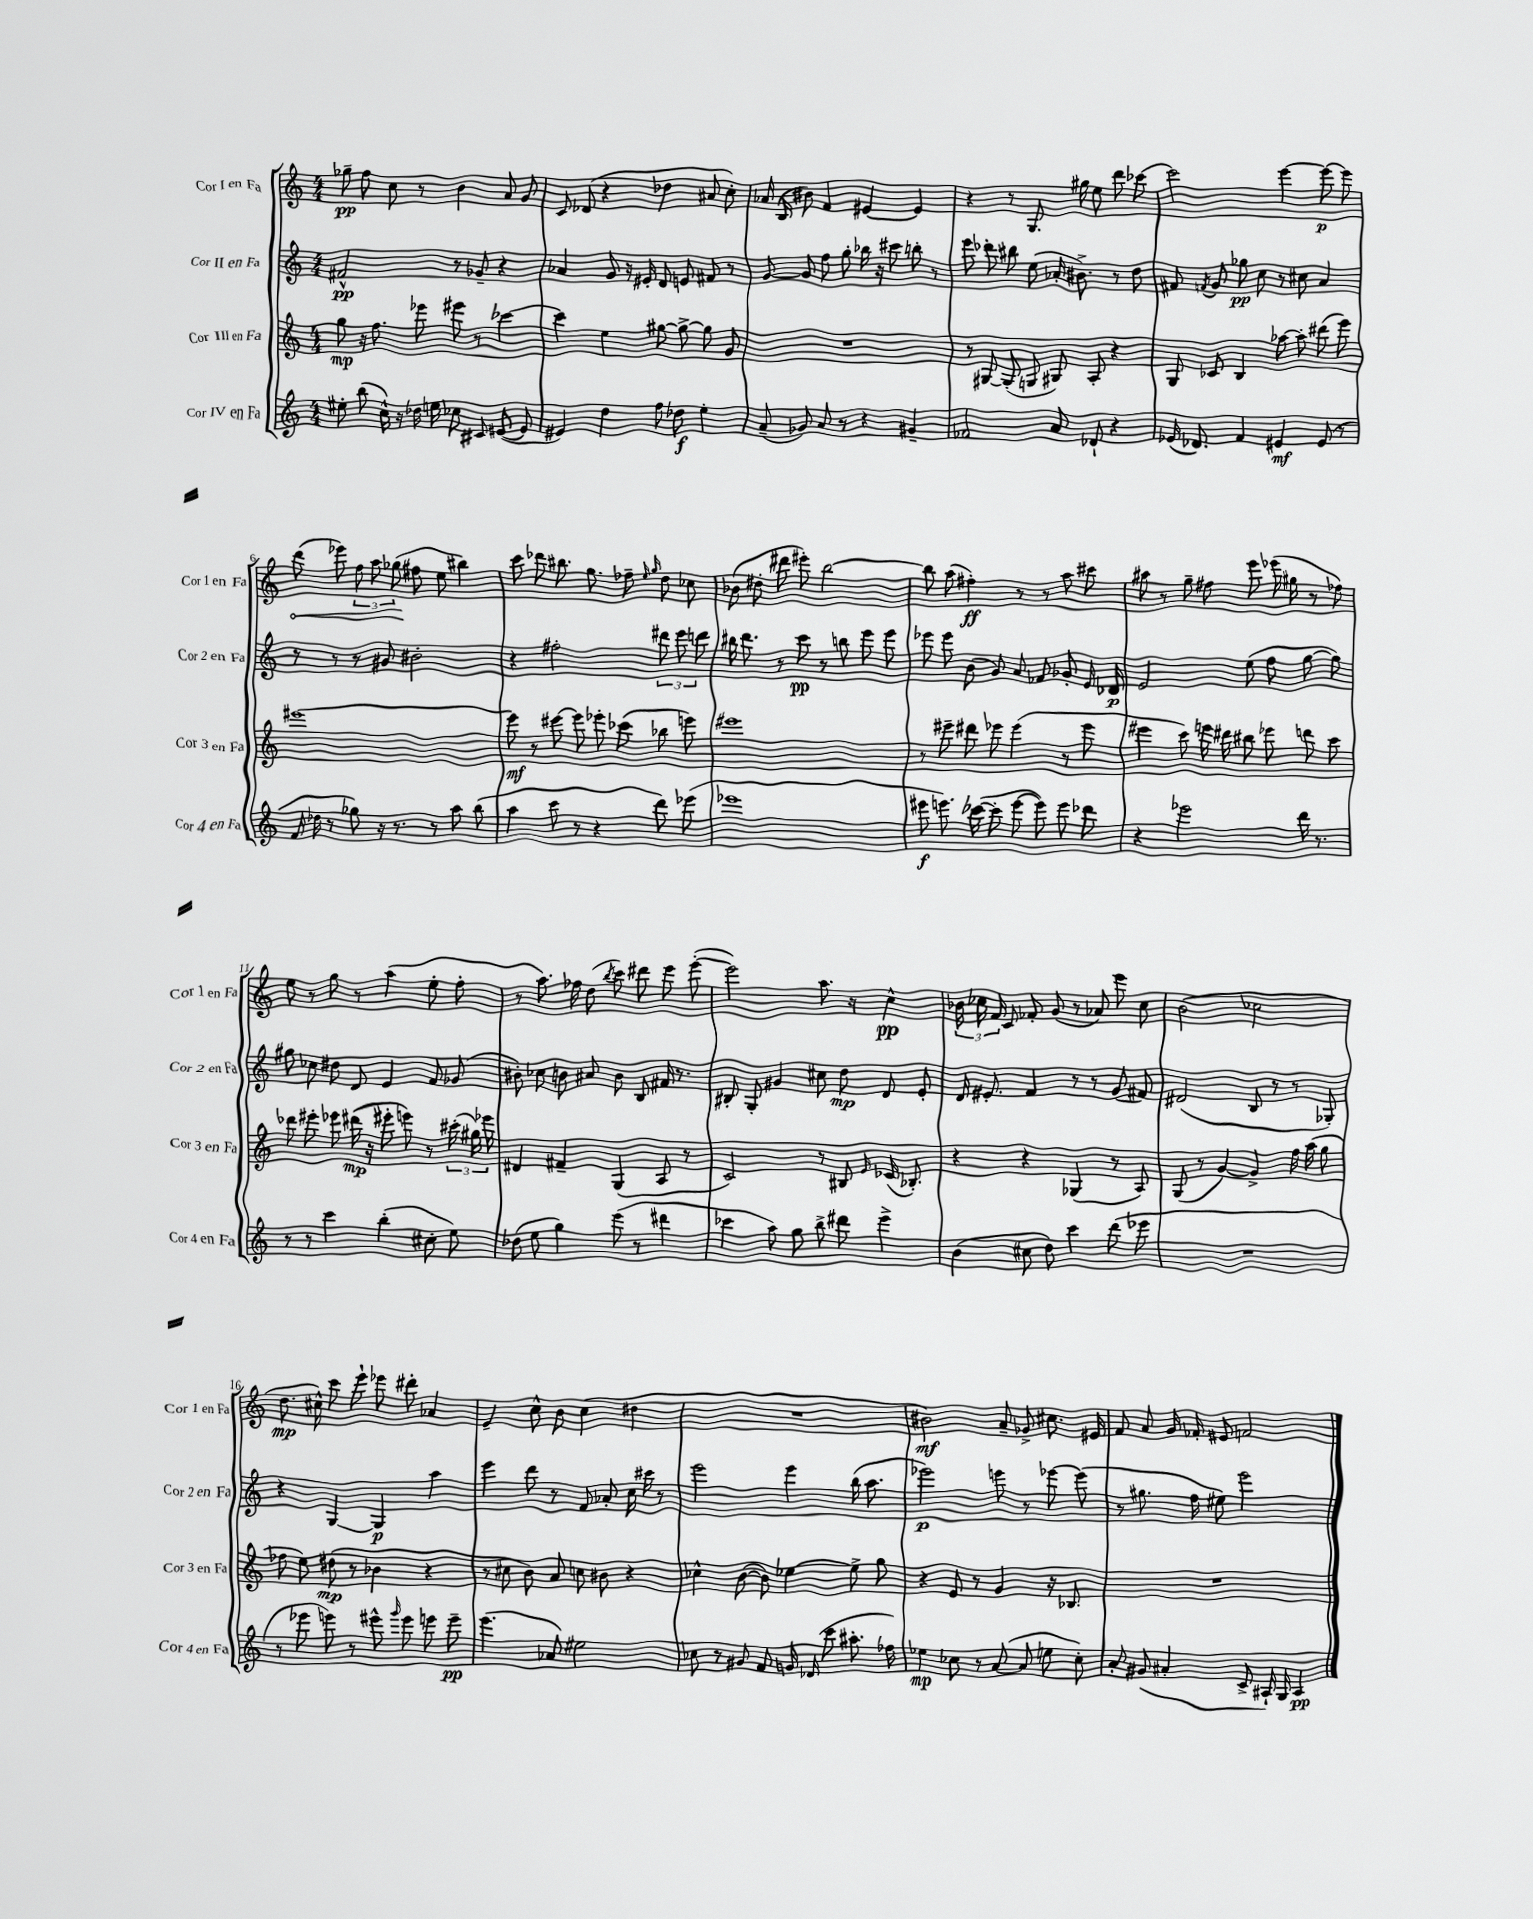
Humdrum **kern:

**kern	**kern	**kern	**kern
*staff4	*staff3	*staff2	*staff1
*clefG2	*clefG2	*clefG2	*clefG2
*k[]	*k[]	*k[]	*k[]
*M4/4	*M4/4	*M4/4	*M4/4
8ee#'	8gg	2f#^^	8gg-~
(8bb	16r	.	8ff
.	8.ff	.	.
16cc^^)	.	.	8cc
16r	.	.	.
16dd-	8eee-	.	8r
16ee	.	.	.
8cc-	8eee#	8r	4b
8c#	8r	8g-~	.
([8e#	[4ccc-	4r	8a
8e#]	.	.	8g
=	=	=	=
4e#)	4ccc-]	4a-	8c
.	.	.	(8d-
4dd	4ee	8g	4r
.	.	16r	.
.	.	16e#'	.
8ff	[8gg#	8d	4dd-
8dd-	8gg#^_	8e	.
4ee'	8gg#]	8f#	8a#
.	8g	8r	8cc')
=	=	=	=
(8a~	1r	[8g	16a-
.	.	.	(16B
8g-)	.	8g]	8b#)
8a	.	8ff	4f
8r	.	8gg'	.
4r	.	16bb-	[4e#
.	.	16r	.
.	.	8ccc#	.
4g#~	.	8bb'	4e#]
.	.	8r	.
=	=	=	=
2f-	8r	8eee	4r
.	[8G#	8ddd-'	.
.	(8G#']	8bb#	8r
.	8G	(8ee	8.G
8a	8G#)	16a-'	.
.	.	8.b#^)	16gg#
8d-`	8A'	.	8ee
4r	4r	8r	8ddd
.	.	8dd	[8ccc-
=	=	=	=
(16e-	8G	8f#	2ccc-]
8.d-)	.	.	.
.	.	8qf	.
.	8c-	8g	.
4f	4B	8gg-	.
.	.	8cc	.
4e#	[8aa-	8r	[4eee
.	8aa-']	8cc#	.
(8e#	(8ddd#	4a	8eee_
8r	8eee)	.	8eee]
=	=	=	=
16f	[1eee#	8r	(8ddd
16dd-	.	.	.
8r	.	8r	8eee-)
8gg-)	.	8r	12ff
.	.	.	12aa
16r	.	8g#	.
.	.	.	(12gg-
8.r	.	.	.
.	.	2b#'	8ff#
8r	.	.	8ee
8aa	.	.	4bb#)
(8bb	.	.	.
=	=	=	=
4aa	8eee#]	4r	8ccc
.	8r	.	8ddd-
8ccc	[8eee#	2ff#'	8.bb#
8r	8eee#]	.	.
.	.	.	8.gg
4r	8eee-'	.	.
.	(8ccc-	.	8ff-~
.	.	.	16qqee
.	.	.	16qqgg
8ddd)	8bb-	12ddd#	8dd
.	.	12eee	.
(8eee-	8eee)	.	8cc-
.	.	12ddd	.
=	=	=	=
1eee-	1eee#	16bb#	(8b-
.	.	8.ddd	.
.	.	.	8dd#'
.	.	8r	8ddd#
.	.	8ccc	8eee#')
.	.	8r	[2bb
.	.	8bb	.
.	.	8eee	.
.	.	8eee	.
=	=	=	=
8eee#	8r	8eee-	8bb]
8.eee)	8eee#~	8eee-	(8aa
.	8ddd#	(8b	4ff#')
([16ccc-	.	.	.
8ccc-']	8eee-	8g)	.
[8eee	(4eee-	8a	8r
8eee])	.	8f-	8r
8eee	8r	8g-'	8aa
8ddd-	8eee-	16e	8ccc#
.	.	16d-	.
=	=	=	=
4r	4eee#	2e	8aa#
.	.	.	8r
2eee-	8ccc)	.	8gg~
.	16eee	.	8ff#
.	16ddd#	.	.
.	8bb#	(8ee	8eee
.	8eee-	8ff	(16eee-
.	.	.	16gg#
16ddd	8ddd	[8gg	8r
8.r	.	.	.
.	8ccc	8gg])	8ff-)
=	=	=	=
8r	8ddd-	8gg#	8ee
8r	8eee#'	8cc-	8r
4ccc	8eee-	8dd#	8gg
.	(16ddd#	8d	8r
.	16r	.	.
(4bb'	8eee#'	4e	(4aa
.	8eee)	.	.
8cc#'	8r	8f	8ee'
8ee)	(24ccc#'	(8g-	8ff'
.	24gg#)	.	.
.	24eee-	.	.
=	=	=	=
(8dd-	4d#	8b#')	8r
8ee	.	8cc-	8.aa)
4gg)	4f#~	8b	.
.	.	.	16ff-
.	.	8a#	(8dd
.	.	.	8qbb
(8eee	(4G	8b	8ccc)
8r	.	8B	8ddd#
4ddd#	8A	16f#	8eee
.	.	8.r	.
.	8r	.	([8eee'
=	=	=	=
4ccc-	2c)	8B#'	2eee])
.	.	8G'	.
8aa)	.	4g#	.
8gg	.	.	.
8bb^	8r	8cc#	8.aa
8ddd#	8B#	8dd	.
.	.	.	16r
.	16qqe	.	.
4eee^	(16c-	8d	4cc^^
.	8.B-')	.	.
.	.	8e'	.
=	=	=	=
(4b	4r	16d	24b-
.	.	.	24cc-
.	.	8.e#'	.
.	.	.	24f
.	.	.	8c
8cc#	4r	4f	8f-'
8dd)	.	.	(8g
4ccc	(4G-	8r	8r
.	.	8r	8a-)
(8ddd	8r	(8g	8eee
8eee-	8A)	8f#)	8cc-
=	=	=	=
1r	(8G	(2d#	(2b
.	8r	.	.
.	[4g)	.	.
.	4g^]	8B	2cc-
.	.	8r	.
.	16ff	8r	.
.	(16aa	.	.
.	8gg	8G-')	.
=	=	=	=
8r	8ff-	4r	8.dd
8eee-	8ee)	.	.
.	.	.	16cc#^^)
8eee)	(8dd#	[4G	8ccc
8r	8r	.	8eee`
8eee#^^	4b-	4G]	8eee-
16qqggg	.	.	.
8eee#	.	.	8ddd#'
8eee	4r	4aa	4a-
8eee~	.	.	.
=	=	=	=
(4.eee	8r	4eee	4e~
.	8cc#	.	.
.	8b)	8ddd	8cc^^
8a-)	8a	8r	8b
2ee#	8cc	8f	(4cc
.	8b#	8a-'	.
.	4r	16cc	4dd#
.	.	16ccc#	.
.	.	8r	.
=	=	=	=
8cc-	4cc-^^	2eee	1r
8r	.	.	.
8g#	([8b	.	.
8f	8b])	.	.
16g	[4ee-	4eee	.
(16d-	.	.	.
8ccc	.	.	.
8.aa#'	8ee-^]	(16bb	.
.	.	8.aa	.
.	8gg	.	.
16ff-)	.	.	.
=	=	=	=
4ee-	4r	2eee-)	2b#)
8cc-	8e	.	.
8r	8r	.	.
([8a	4g	8eee	8a~
8a]	.	8r	8g-^
8ee	16r	[8eee-	8.cc#
.	8.B-	.	.
8cc-')	.	(8eee-]	.
.	.	.	16e#
=	=	=	=
8a'	1r	8r	8f
(8g#	.	8.gg#	8a
4a#'	.	.	16g
.	.	16ff	16f-'
.	.	8ee#)	8e#
8c^	.	2eee	2f
16A#`)	.	.	.
16G	.	.	.
4A#	.	.	.
==	==	==	==
*-	*-	*-	*-
